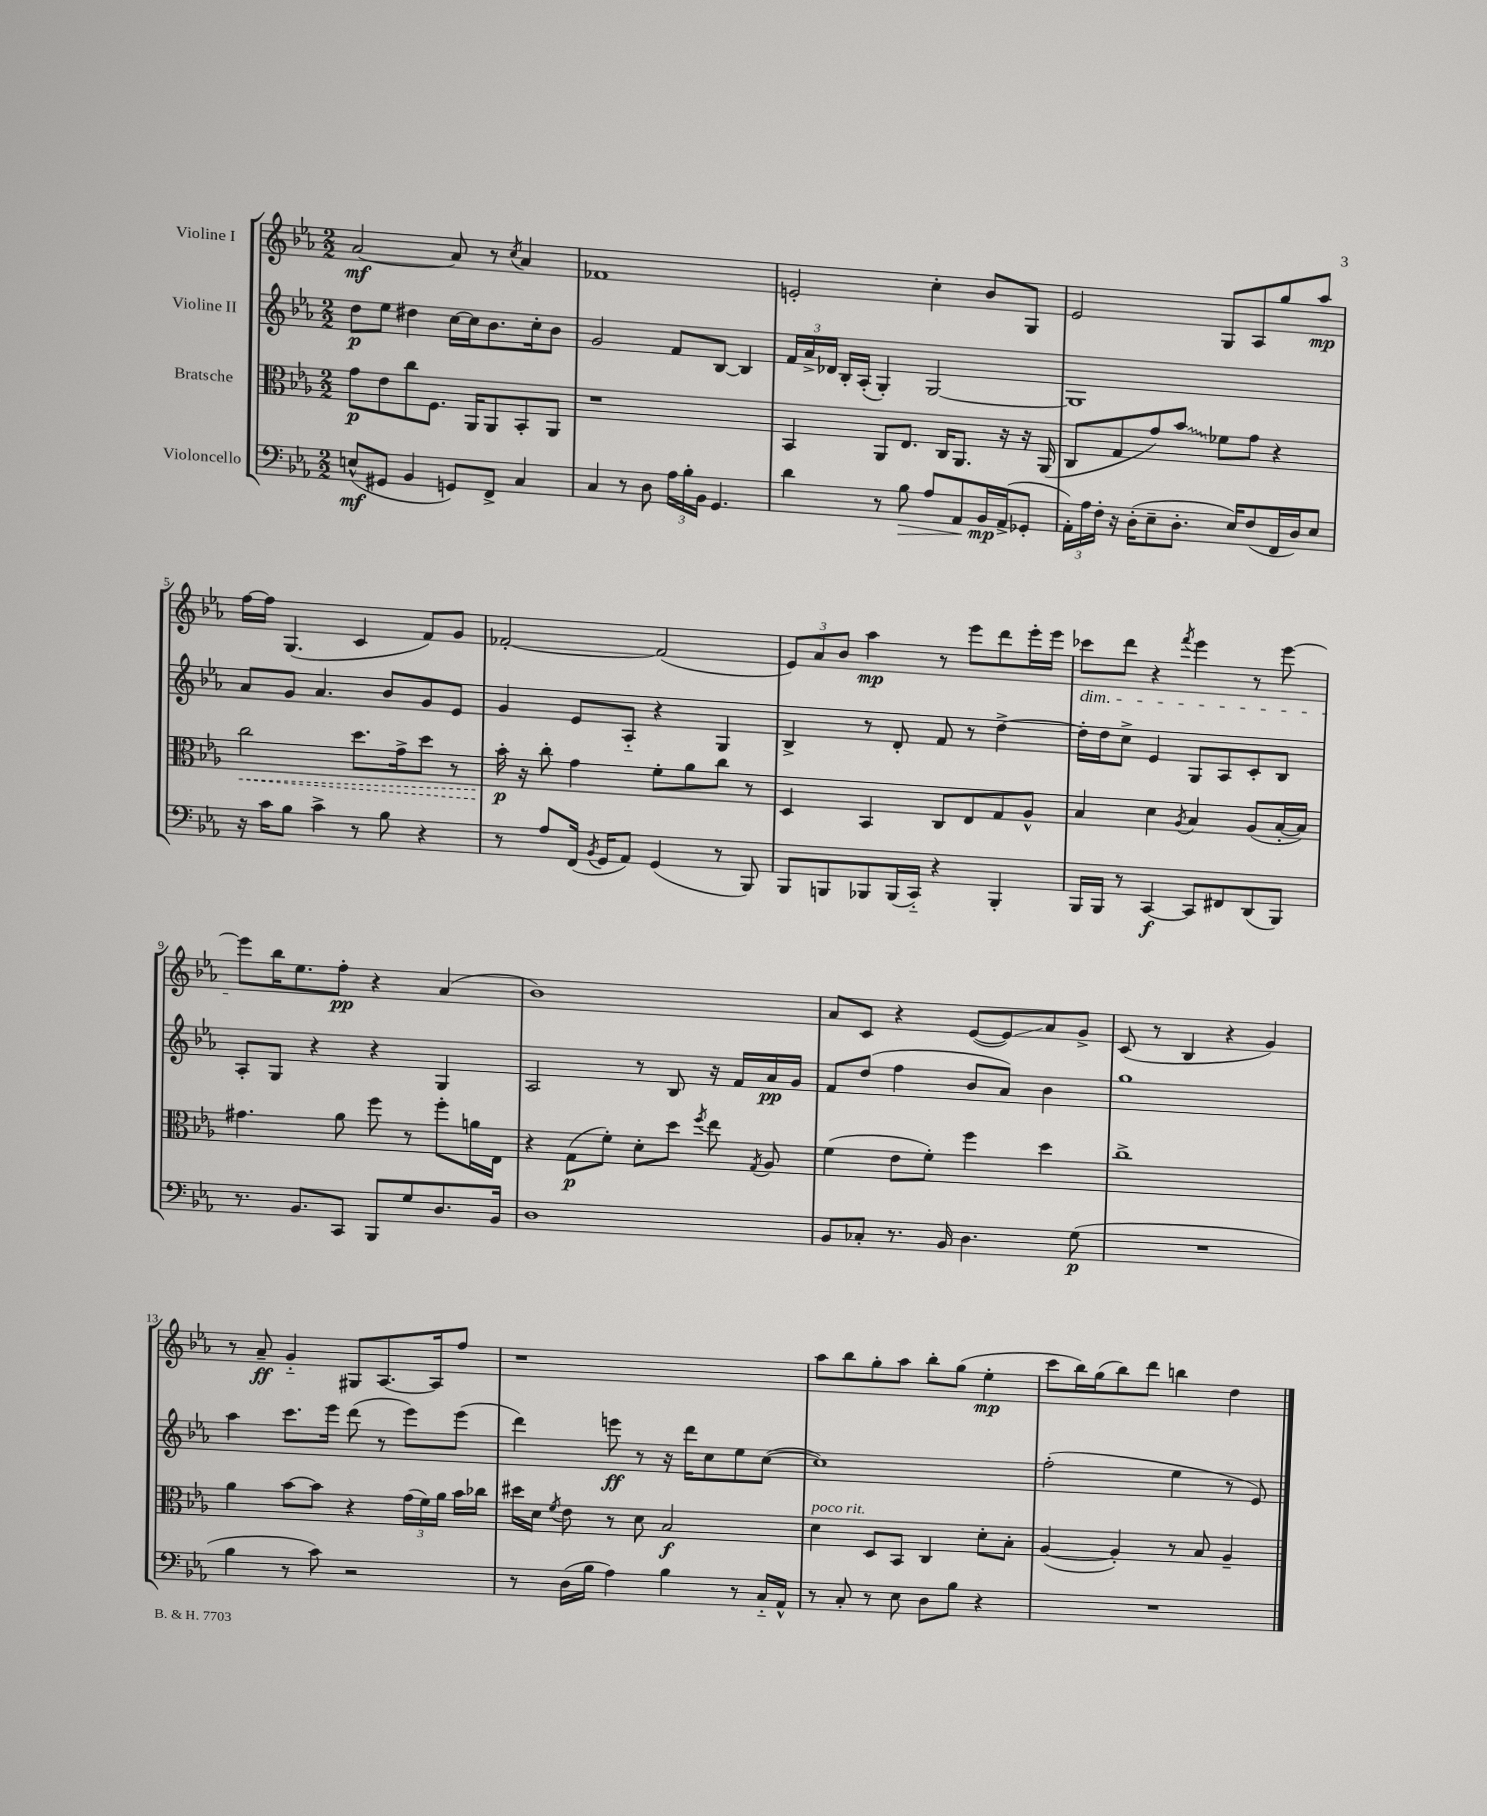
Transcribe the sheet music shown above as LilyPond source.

<<
\new StaffGroup <<
\new Staff = "s0" \with { instrumentName = "Violine I" } {
    \clef treble \key ees \major \numericTimeSignature \time 2/2
    \autoBeamOff aes'2~\mf aes'8 r8 \acciaccatura { c''8 } aes'4 |
    fes'1 |
    e'2-. c''4-. bes'8[ g8] |
    ees'2 g8[ aes8 g''8 aes''8]\mp |
    f''16[~ f''16] g4.( c'4 f'8[) g'8] |
    fes'2~-. fes'2( |
    \tuplet 3/2 { ees'8[) aes'8 bes'8] } aes''4\mp r8 ees'''8[ d'''8 ees'''16-. ees'''16] |
    ces'''8[\dim d'''8] r4 \acciaccatura { f'''8 } ees'''4 r8 ees'''8~ |
    ees'''8[\! bes''16 ees''8. f''8]-.\pp r4 aes'4( |
    bes'1) |
    aes'8[ c'8] r4 ees'8[~( ees'8\glissando) aes'8 g'8]-> |
    c'8( r8 bes4 r4 g'4) |
    r8 aes'8--\ff g'4-_ gis8[ aes8.~ aes16 f''8] |
    r1 |
    aes''8[ bes''8 g''8-. aes''8] bes''8[-. g''8]( ees''4-.\mp |
    c'''8[ bes''16) g''16( bes''8) d'''8] b''4 d''4 \bar "|." |
}
\new Staff = "s1" \with { instrumentName = "Violine II" } {
    \clef treble \key ees \major \numericTimeSignature \time 2/2
    \autoBeamOff d''8[\p ees''8] dis''4 c''16[~ c''16 bes'8. c''16-. bes'8] |
    g'2 f'8[ bes8]~ bes4 |
    \tuplet 3/2 { f'16[ aes'16-> des'16] } bes16[-. aes16]-.( g4-.) g2~ |
    g1 |
    aes'8[ g'8] aes'4. bes'8[ g'8 ees'8] |
    g'4 ees'8[ aes8]-_ r4 g4 |
    bes4-> r8 d'8-. f'8 r8 d''4~-> |
    d''16[-. d''16 c''8]-> ees'4 g8[ aes8 c'8-. bes8] |
    aes8[-. g8] r4 r4 g4 |
    aes2 r8 bes8 r16 f'16[ aes'16\pp g'16] |
    f'8[ d''8]( f''4 bes'8[ aes'8]) bes'4 |
    g''1 |
    aes''4 c'''8.[ ees'''16] d'''8( r8 ees'''8[) ees'''8]( |
    d'''4) e'''8\ff r8 r16 d'''16[ c''8 ees''8 c''8]~( |
    c''1) |
    f''2-.( ees''4 r8 ees'8) \bar "|." |
}
\new Staff = "s2" \with { instrumentName = "Bratsche" } {
    \clef alto \key ees \major \numericTimeSignature \time 2/2
    \autoBeamOff g'8[\p ees'8 c''8 f8.] aes,16[ aes,8 bes,8-. aes,8] |
    r1 |
    bes,4 aes,8[ ees8.] c16[ aes,8.] r16 r16 aes,16( |
    c8[ g8 g'8) \once \override Glissando.style = #'zigzag bes'8]\glissando fes'8[ g'8] r4 |
    \once \override Hairpin.style = #'dashed-line c''2\< d''8.[ g'16-> d''8] r8 |
    bes'16-.\p\! r16 c''8-. g'4 f'8[-. aes'8 c''8] r8 |
    d4 bes,4 c8[ ees8 g8 aes8]-^ |
    bes4 d'4 \acciaccatura { aes8 } bes4 aes8[( bes16~-. bes16]) |
    gis'4. aes'8 f''8 r8 f''8[-. a'16 ees16] |
    r4 g8[\p( f'8]-.) d'8[-. d''8] \acciaccatura { f''8 } ees''8 \acciaccatura { g8 } aes8 |
    f'4( ees'8[ f'8]-.) f''4 d''4 |
    c''1-> |
    aes'4 bes'8[~ bes'8] r4 \tuplet 3/2 { g'16[( f'16) aes'16] } bes'16[ ces''16] |
    dis''16[ d'16] \acciaccatura { f'8 } ees'8 r8 d'8 bes2\f |
    d'4^\markup { \italic "poco rit." } d8[ bes,8] c4 d'8[-. bes8]-. |
    aes4~( aes4-.) r8 bes8 aes4-- \bar "|." |
}
\new Staff = "s3" \with { instrumentName = "Violoncello" } {
    \clef bass \key ees \major \numericTimeSignature \time 2/2
    \autoBeamOff e8[-^\mf( gis,8] bes,4 g,8[) f,8]-> c4 |
    c4 r8 d8 \tuplet 3/2 { aes16[ bes16-. bes,16] } g,4. |
    d'4 r8 bes8\> aes8[ aes,8\! bes,16\mp aes,16->( ges,8]-. |
    \tuplet 3/2 { aes,16[-.) aes16 f16]-. } r16 d16[-.( ees8-- d8.]-. ees16[) f8( f,16 d16) ees8] |
    r16 c'16[ bes8] c'4-> r8 bes8 r4 |
    r8 aes8[ f,16]( \acciaccatura { bes,8 } g,16[ aes,8]) g,4( r8 bes,,8) |
    bes,,8[ b,,8 bes,,8 bes,,16( c,16]-_) r4 bes,,4-. |
    bes,,16[ bes,,16] r8 c,4~\f c,8[ fis,8 d,8( bes,,8]) |
    r8. bes,8.[ c,8] bes,,8[ g8 d8. bes,16] |
    d1 |
    bes,8[ ces8]-. r8. bes,16 d4. g8\p( |
    R1 |
    bes4 r8 c'8) r2 |
    r8 d16[( bes16] aes4) bes4 r8 c16[-_ aes,16]-^ |
    r8 c8-. r8 ees8 d8[ bes8] r4 |
    R1 \bar "|." |
}
>>
>>
